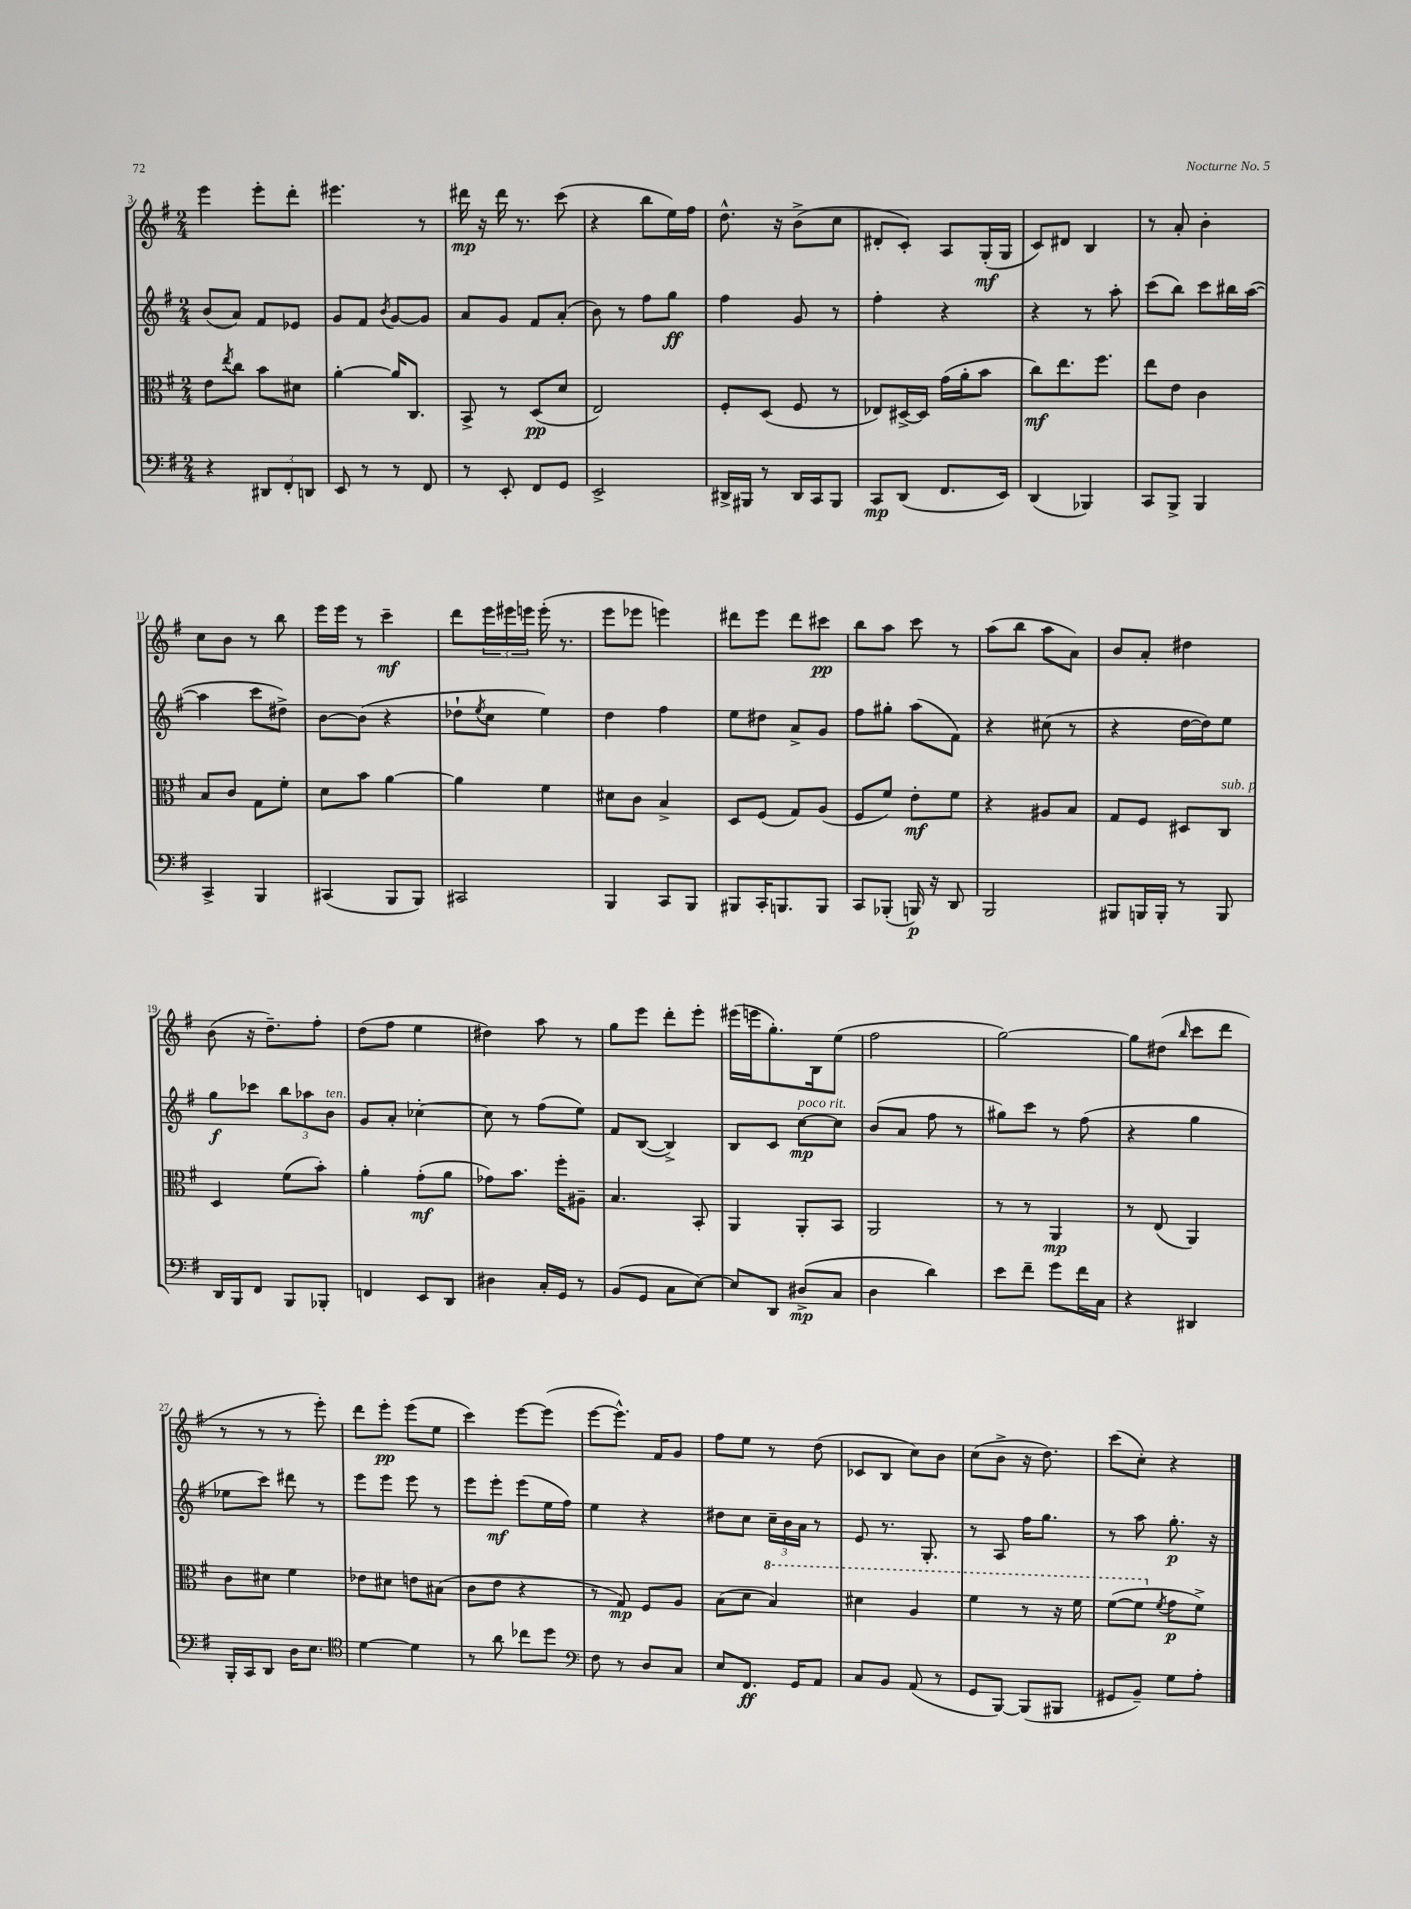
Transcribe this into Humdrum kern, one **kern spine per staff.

**kern	**kern	**kern	**kern
*staff4	*staff3	*staff2	*staff1
*clefF4	*clefC3	*clefG2	*clefG2
*k[f#]	*k[f#]	*k[f#]	*k[f#]
*M2/4	*M2/4	*M2/4	*M2/4
4r	8e	(8b	4eee
.	8qee	.	.
.	8cc	8a)	.
12DD#	8b	8f#	8eee'
12FF#'	.	.	.
.	8d#	8e-	8ddd'
12DD	.	.	.
=	=	=	=
8EE	[4a'	8g	4.eee#
8r	.	8f#	.
.	.	8qb	.
8r	16a]	[8g	.
.	8.C	.	.
8FF#	.	8g]	8r
=	=	=	=
8r	8BB^	8a	16ddd#
.	.	.	16r
8EE'	8r	8g	16ddd#
.	.	.	8.r
8FF#	(8D	8f#	.
8GG	8d	(8a'	(8ccc
=	=	=	=
2EE^	2E)	8b)	4r
.	.	8r	.
.	.	8ff#	8bb
.	.	8gg	16ee)
.	.	.	16ff#
=	=	=	=
16DD#^	8F#'	4ff#	8.dd^^
16BBB#	.	.	.
8r	(8D	.	.
.	.	.	16r
16DD#	8F#	8g	(8b^
16CC	.	.	.
8BBB#	8r	8r	8cc
=	=	=	=
8CC	8E-)	4ff#'	8d#'
(8DD	[16D#^	.	8c')
.	16D#]	.	.
8.FF#	(16g	4r	8A
.	16a'	.	.
.	8b	.	(16G'
16EE)	.	.	16G
=	=	=	=
(4DD	8cc)	4r	8c)
.	8.ee	.	8d#
4BBB-)	.	8r	4B
.	8.ff#	.	.
.	.	8aa'	.
=	=	=	=
8CC	8ee	(8ccc	8r
8BBB^	8e	8bb)	8a'
4BBB	4c	8ccc	4b'
.	.	16bb#	.
.	.	([16aa	.
=	=	=	=
4CC^	8B	4aa]	8cc
.	8c	.	8b
4BBB	8G	8ccc	8r
.	8f#'	8dd#^)	8bb
=	=	=	=
(4CC#	8d	[8b	16eee
.	.	.	16eee
.	8b	(8b]	8r
8BBB	[4a	4r	4ccc~
8BBB)	.	.	.
=	=	=	=
2CC#	4a]	8dd-`	8ddd
.	.	8qee	.
.	.	8cc	24eee
.	.	.	24eee#
.	.	.	24eee
.	4f#	4ee)	(16eee'
.	.	.	8.r
=	=	=	=
4BBB	8d#	4dd	8eee
.	8c	.	8eee-
8CC	4B^	4ff#	4eee)
8BBB	.	.	.
=	=	=	=
8BBB#	8D	8ee	8ddd#
16CC'	(8F#	8dd#	8eee
8.BBB	.	.	.
.	8G)	8a^	8ddd#
8BBB	(8A	8g	8ccc#
=	=	=	=
8CC	8F#	8ff#	8bb
(8BBB-'	8f#)	8gg#'	8aa
16BBB)	8e'	(8aa	8ccc
16r	.	.	.
8DD	8f#	8f#)	8r
=	=	=	=
2BBB	4r	4r	(8aa
.	.	.	8bb
.	8A#	(8cc#	8aa
.	8B	8r	8a)
=	=	=	=
8BBB#	8G	4r	8b
16BBB	8F#	.	8a'
16BBB'	.	.	.
8r	8D#	[16dd	4dd#
.	.	16dd])	.
8BBB	8C	8ee	.
=	=	=	=
16DD	4D	8gg	(8b
16BBB	.	.	.
8FF#	.	8ccc-	16r
.	.	.	8.dd~)
8BBB	(8f#	12bb	.
.	.	12aa-	.
8BBB-'	8b')	.	8ff#'
.	.	12b	.
=	=	=	=
4FF	4a'	8g	(8dd
.	.	8a'	8ff#
8EE	(8g'	[4cc-'	4ee
8DD	8a	.	.
=	=	=	=
4D#	8g-)	8cc-]	4dd#)
.	8.b	8r	.
16C'	.	(8ff#	8aa
16GG	16ff#'	.	.
8r	8A#~	8ee)	8r
=	=	=	=
(8BB	4.B	8f#	8gg
8GG	.	([8B	8eee
8C	.	4B^])	8ddd'
[8E)	8BB'	.	8eee'
=	=	=	=
8E]	4AA	8B	(16eee#
.	.	.	16eee
8DD	.	8c	8.gg')
(8D#^	8AA'	[8cc	.
.	.	.	16B
8C	8BB	8cc]	(8ee
=	=	=	=
4D	2AA	(8b	2ff#
.	.	8a	.
4d)	.	8ff#	.
.	.	8r	.
=	=	=	=
8e	8r	8gg#)	[2gg)
8f#~	8r	8ccc	.
8g	4AA	8r	.
16f#	.	(8ff#	.
16C	.	.	.
=	=	=	=
4r	8r	4r	8gg]
.	(8E	.	(8dd#
.	.	.	16qqbb
4DD#	4AA)	4gg	8ccc
.	.	.	8ddd
=	=	=	=
16BBB'	8c	8ee-	8r
16CC	.	.	.
8DD	8d#	8ccc)	8r
16D	4f#	8ddd#	8r
8.E	.	.	.
.	.	8r	8eee')
=	=	=	=
*clefC4	*	*	*
[4d	8e-	8eee	8ddd
.	8d#	8eee	8eee'
4d]	8e	8eee	(8eee
.	(8B#	8r	8ee
=	=	=	=
8r	8c	8eee	4ccc)
8a	8e	8eee'	.
8cc-	4r	(8eee	[8eee
8dd	.	16ee	(8eee]
.	.	16ff#)	.
=	=	=	=
*clefF4	*	*	*
8F#	8r	4ee	[8eee
8r	8G)	.	8.eee^^])
8D	8F#	4r	.
.	.	.	16f#
8C	8A	.	8g
=	=	=	=
8E	(8B	8dd#	8ff#
8.FF#	8d	8cc	8ee
.	4b)	24cc~	8r
.	.	24b	.
16GG	.	.	.
.	.	24a	.
8AA	.	8r	(8dd
=	=	=	=
8C	4dd#	8e	8c-
8BB	.	8.r	8B
(8AA	4a	.	8cc)
.	.	8.G'	.
8r	.	.	8b
=	=	=	=
8GG	4ff#	8r	(8cc
[8BBB)	.	8A	8b^
(8BBB]	8r	16ff#	16r
.	.	8.gg	8.dd)
8BBB#	16r	.	.
.	16ff#	.	.
=	=	=	=
8GG#	([8ff#	8r	(8ccc
8BB~)	8ff#]	8aa	8cc')
.	8qf#	.	.
8G	8g	8.gg'	4r
8A'	8f#^)	.	.
.	.	16r	.
==	==	==	==
*-	*-	*-	*-
